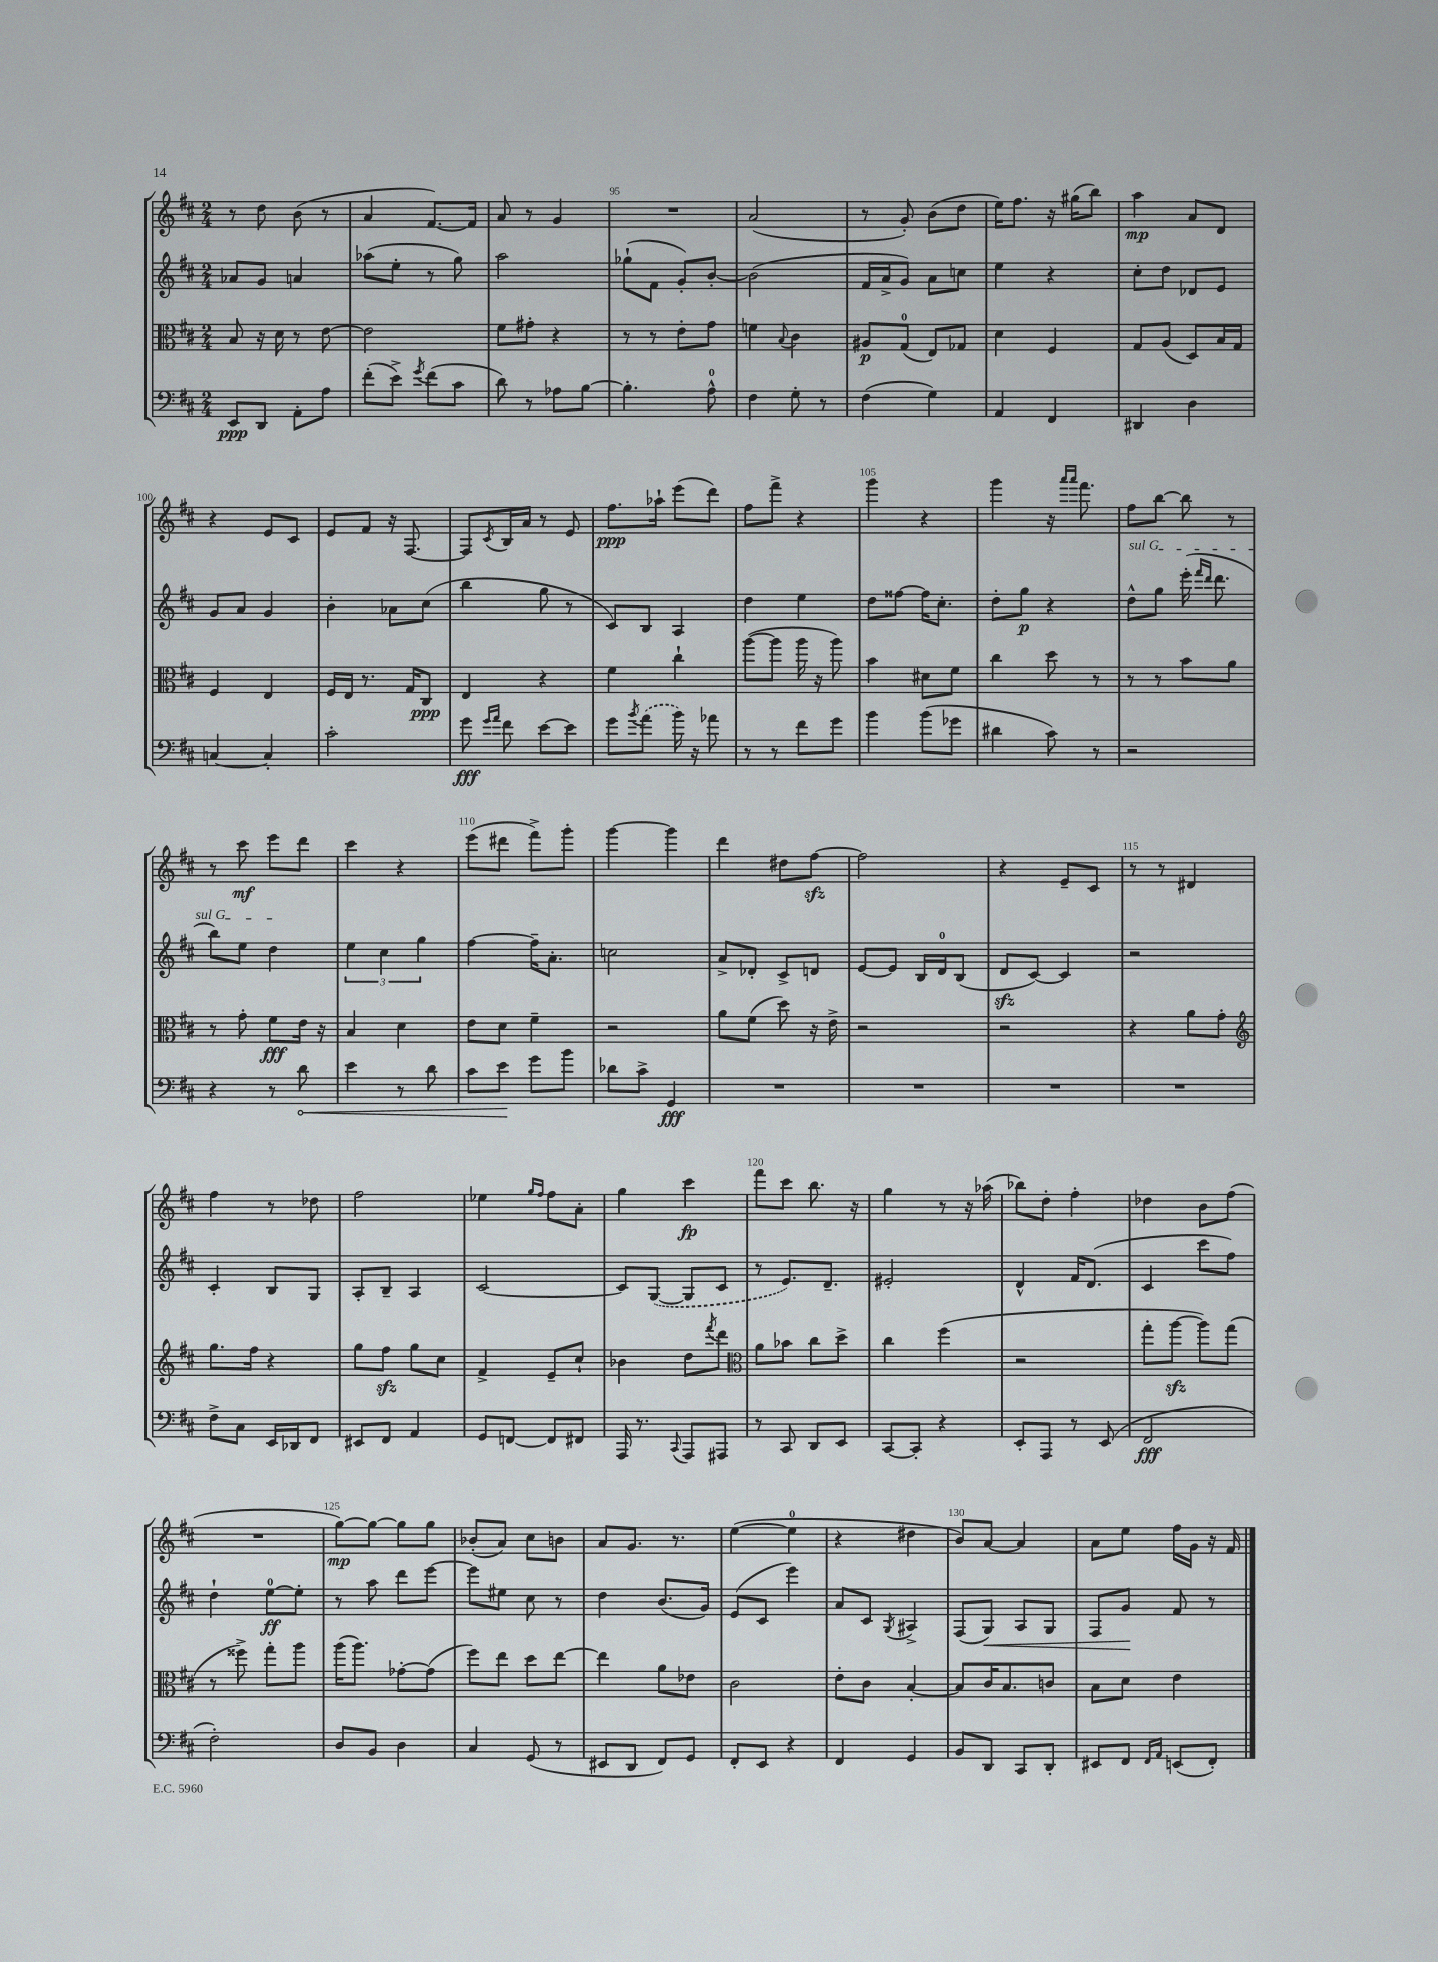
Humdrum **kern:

**kern	**kern	**kern	**kern
*staff4	*staff3	*staff2	*staff1
*clefF4	*clefC3	*clefG2	*clefG2
*k[f#c#]	*k[f#c#]	*k[f#c#]	*k[f#c#]
*M2/4	*M2/4	*M2/4	*M2/4
8EE	8B	8a-	8r
8DD	16r	8g	8dd
.	16d	.	.
8AA'	8r	4a	(8b
8A	[8e	.	8r
=	=	=	=
(8f#'	2e]	(8aa-	4a
8e^)	.	8ee'	.
8qg	.	.	.
(8f#	.	8r	[8.f#)
8c#	.	8gg)	.
.	.	.	16f#]
=	=	=	=
8d)	8f#	2aa	8a
8r	8g#'	.	8r
8A-	4r	.	4g
[8B	.	.	.
=	=	=	=
4.B']	8r	(8gg-`	2r
.	8r	8f#	.
.	8e'	8g')	.
8A^^	8g	[8b'	.
=	=	=	=
4F#	4f	(2b]	(2a
.	8qqB	.	.
8G'	4c#	.	.
8r	.	.	.
=	=	=	=
(4F#	8A#	16f#	8r
.	.	16a^	.
.	(8G	8g)	8g')
4G)	8E)	8a	(8b
.	8G-	8cc	8dd
=	=	=	=
4AA	4d	4ee	16ee)
.	.	.	8.ff#
4FF#	4F#	4r	16r
.	.	.	(16gg#
.	.	.	8bb)
=	=	=	=
4DD#	8G	8cc#'	4aa
.	(8A	8dd	.
4D	8D)	8d-	8a
.	16B	8e	8d
.	16G	.	.
=	=	=	=
[4C	4F#	8g	4r
.	.	8a	.
4C']	4E	4g	8e
.	.	.	8c#
=	=	=	=
2c#'	16F#	4b'	8e
.	16E	.	.
.	8.r	.	8f#
.	.	8a-	16r
.	16G	.	[8.F#
.	8C#	(8cc#	.
=	=	=	=
8g	4E	4bb	8F#]
16qqg	.	.	.
16qqa	.	.	8qc#
8f#	.	.	16B
.	.	.	16a
[8e	4r	8gg	8r
8e]	.	8r	8e
=	=	=	=
8g	4f#	8c#)	8.ff#
8qb	.	.	.
(8a	.	8B	.
.	.	.	16aa-`
16b)	4cc#`	4A	(8eee
16r	.	.	.
8a-	.	.	8ddd)
=	=	=	=
8r	([8aa	4dd	8ff#
8r	8aa]	.	8fff#^
8f#	16aa	4ee	4r
.	16r	.	.
8g	8aa)	.	.
=	=	=	=
4b	4b	8dd	4ggg
.	.	[8ff##	.
(8b	8d#	16ff##]	4r
.	.	8.cc#'	.
8g-	8f#	.	.
=	=	=	=
4d#	4cc#	8dd'	4ggg
.	.	8gg	.
8c#)	8dd	4r	16r
.	.	.	16qqaaa
.	.	.	16qqaaa
.	.	.	8.fff#
8r	8r	.	.
=	=	=	=
2r	8r	8dd^^	8ff#
.	8r	8gg	[8bb
.	8b	(16eee'	8bb]
.	.	16qqfff#	.
.	.	16qqddd	.
.	.	8.ddd	.
.	8a	.	8r
=	=	=	=
4r	8r	8bb)	8r
.	8g'	8ee	8ccc#
8r	8f#	4dd	8eee
8d	16e	.	8ddd
.	16r	.	.
=	=	=	=
4e	4B	6ee	4ccc#
.	.	6cc#	.
8r	4d	.	4r
.	.	6gg	.
8d	.	.	.
=	=	=	=
8c#	8e	[4ff#	(8eee
8e	8d	.	8ddd#
8g	4f#~	16ff#~]	8fff#^)
.	.	8.a'	.
8b	.	.	8ggg'
=	=	=	=
8d-	2r	2cc	[4ggg
8c#^	.	.	.
4GG	.	.	4ggg]
=	=	=	=
2r	8a	8a^	4ddd
.	(8f#	8d-'	.
.	8dd)	8c#^	8dd#
.	16r	8d	[8ff#
.	16e^	.	.
=	=	=	=
2r	2r	[8e	2ff#]
.	.	8e]	.
.	.	16B	.
.	.	16d	.
.	.	(8B	.
=	=	=	=
2r	2r	8d	4r
.	.	[8c#)	.
.	.	4c#]	8e~
.	.	.	8c#
=	=	=	=
2r	4r	2r	8r
.	.	.	8r
.	8a	.	4d#
.	8g'	.	.
=	=	=	=
*	*clefG2	*	*
8F#^	8.gg	4c#'	4ff#
8C#	.	.	.
.	16ff#	.	.
16EE	4r	8B	8r
16DD-	.	.	.
8FF#	.	8G	8dd-
=	=	=	=
8EE#	8gg	8A'	2ff#
8FF#	8ff#	8B~	.
4AA	8gg	4A	.
.	8cc#	.	.
=	=	=	=
8GG	4f#^	[2c#	4ee-
[8FF	.	.	.
.	.	.	16qqgg
.	.	.	16qqff#
8FF]	8e~	.	8ff#
8FF#	8cc#`	.	8a'
=	=	=	=
16AAA	4b-	8c#]	4gg
8.r	.	.	.
.	.	([8G	.
8qqCC#	.	.	.
8AAA	8dd	8G]	4ccc#
.	8qfff#	.	.
8AAA#	8ddd	8c#	.
=	=	=	=
*	*clefC3	*	*
8r	8a	8r	8fff#
8CC#	8b-	8.e)	8ccc#
8DD	8cc#	.	8.bb
.	.	8.d~	.
8EE	8dd^	.	.
.	.	.	16r
=	=	=	=
[8CC#	4cc#	2e#'	4gg
8CC#']	.	.	.
4r	(4ff#	.	8r
.	.	.	16r
.	.	.	(16aa-
=	=	=	=
8EE'	2r	4d^^	8bb-)
8AAA	.	.	8dd'
8r	.	16f#	4ff#'
.	.	(8.d	.
(8EE	.	.	.
=	=	=	=
2FF#	8gg'	4c#	4dd-
.	[8aa	.	.
.	8aa])	8ccc#	8b
.	(8gg	8ff#)	(8ff#
=	=	=	=
2F#')	8r	4dd`	2r
.	8ff##^)	.	.
.	8gg'	[8ee	.
.	8aa	8ee']	.
=	=	=	=
8D	(16aa	8r	[8gg)
.	8.aa)	.	.
8BB	.	8aa	8gg_
4D	[8g-'	8ddd	8gg]
.	(8g-]	[8eee	8gg
=	=	=	=
4C#	8ff#)	8eee]	(8b-'
.	8ee	8ee#	8a)
(8GG	8dd	8cc#	8cc#
8r	[8ee	8r	8b
=	=	=	=
8EE#	4ee]	4dd	8a
8DD	.	.	8.g
8FF#)	8a	(8.b	.
.	.	.	8.r
8GG	8e-	.	.
.	.	16g)	.
=	=	=	=
8FF#'	2c#	(8e	([4ee
8EE	.	8c#	.
4r	.	4eee)	4ee]
=	=	=	=
4FF#	8e'	8a	4r
.	8c#	8c#	.
.	.	8qG	.
4GG	[4B'	4A#^	4dd#
=	=	=	=
8BB	8B]	(8F#	8b)
8DD	16c#	8G)	[8a
.	8.B	.	.
8CC#	.	8A	4a]
8DD'	8c	8G	.
=	=	=	=
8EE#	8B	8F#	8a
8FF#	8d	8g	8ee
16qqFF#	.	.	.
16qqAA	.	.	.
(8EE	4e	8f#	16ff#
.	.	.	16g
8FF#')	.	8r	16r
.	.	.	16f#
==	==	==	==
*-	*-	*-	*-
